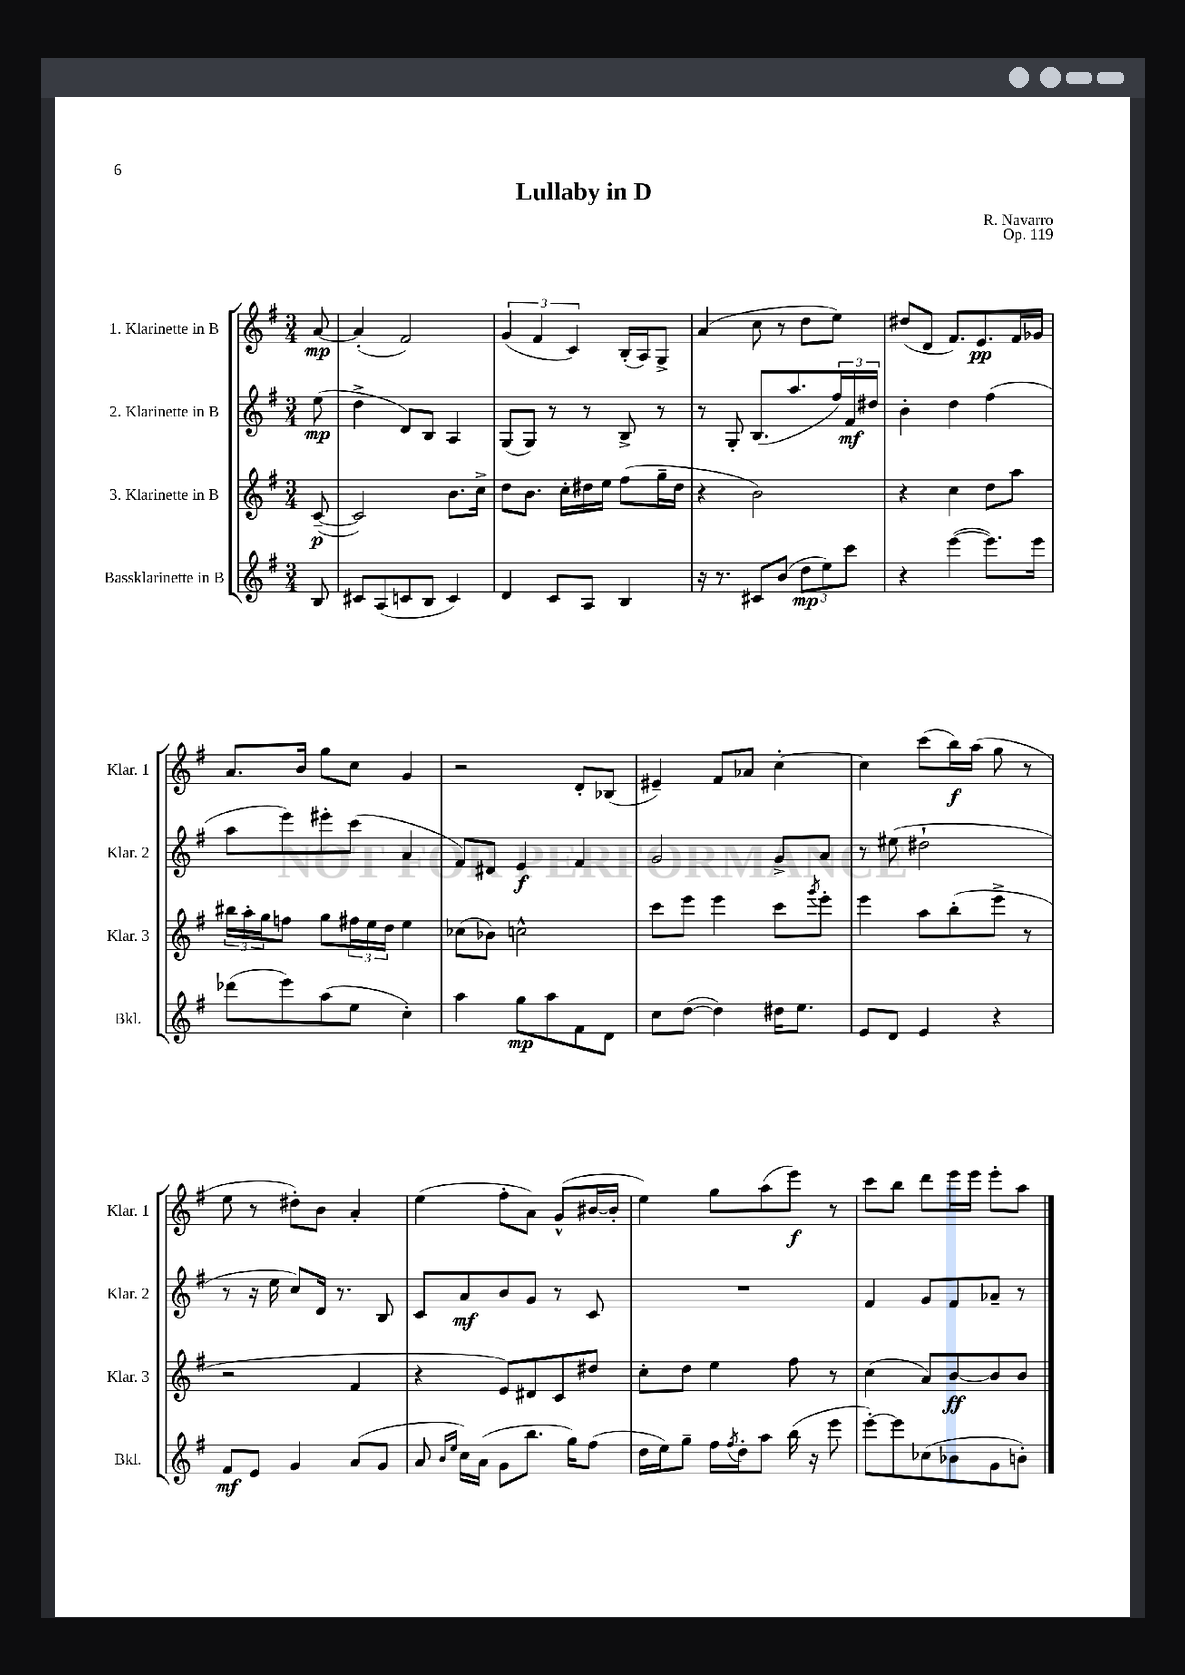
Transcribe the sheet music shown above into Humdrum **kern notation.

**kern	**kern	**kern	**kern
*staff4	*staff3	*staff2	*staff1
*clefG2	*clefG2	*clefG2	*clefG2
*k[f#]	*k[f#]	*k[f#]	*k[f#]
*M3/4	*M3/4	*M3/4	*M3/4
8B/	([8c~/	(8ee\	[8a/
=	=	=	=
8c#/L	2c/])	4dd^\	(4a'/]
(8A/	.	.	.
8c/	.	8d/L)	2f#/)
8B/J	.	8B/J	.
4c/)	8.b\L	4A/	.
.	16cc^\Jk	.	.
=	=	=	=
4d/	8dd\L	(8G/L	(6g/
.	8.b\J	8G/J)	.
.	.	.	6f#/
8c/L	.	8r	.
.	16cc'\LL	.	.
.	.	.	6c/)
8A/J	16dd#\	8r	.
.	16ee\JJ	.	.
4B/	(8ff#\L	8B^/	(16B'/LL
.	.	.	16A/J)
.	16gg~\L	8r	8G^/J
.	16dd#\JJ	.	.
=	=	=	=
16r	4r	8r	(4a/
8.r	.	.	.
.	.	8G'/	.
8c#/L	2b\)	(8.B/L	8cc\
(8b/J	.	.	8r
.	.	8.aa/	.
12dd\L	.	.	8dd\L
12ee\)	.	.	.
.	.	24ff#/L)	8ee\J)
12ccc\J	.	24f#/	.
.	.	24dd#/JJ	.
=	=	=	=
4r	4r	4b'\	(8dd#/L
.	.	.	8d/J
([4eee\	4cc\	4dd\	8.f#/L)
.	.	.	8.e/
8.eee\]L)	8dd\L	(4ff#\	.
.	8aa\J	.	16f#/L
16eee\Jk	.	.	16g-/JJ
=	=	=	=
(8ddd-\L	24bb#\LL	8aa\L	8.a/L
.	24aa'\	.	.
.	24gg\J	.	.
8eee\)	8ff\J	8eee\)	.
.	.	.	16b/Jk
(8aa\	8gg\L	8eee#'\	8gg\L
8ee\J	24ff#\L	(8ccc\J	8cc\J
.	24ee\	.	.
.	24dd\JJ	.	.
4cc'\)	4ee\	4a/	4g/
=	=	=	=
4aa\	(8cc-\L	8f#/L)	2r
.	8b-\J)	8d#/J	.
8gg\L	2cc^^\	4e/	.
8aa\	.	.	.
8f#\	.	4f#/	8d'/L
8d\J	.	.	(8B-/J
=	=	=	=
8cc\L	8ccc\L	2g/	4e#~/)
([8dd\J	8eee\J	.	.
4dd\])	4eee\	.	8f#/L
.	.	.	8a-/J
16dd#\LK	8ccc\L	8g^/L	[4cc'\
8.ee\J	.	.	.
.	8qggg/	.	.
.	8eee'\J	8a/J	.
=	=	=	=
8e/L	4eee\	8r	4cc\]
8d/J	.	(8ee#\	.
4e/	8aa\L	2dd#`\	(8ccc\L
.	(8bb'\	.	16bb\L)
.	.	.	(16aa\JJ
4r	8eee^\J	.	8gg\
.	8r	.	8r
=	=	=	=
8f#/L	2r	8r	8ee\
8e/J	.	16r	8r
.	.	16ee\	.
4g/	.	8cc/L)	8dd#'\L)
.	.	16d/Jk	8b\J
.	.	8.r	.
(8a/L	4f#/	.	4a'/
8g/J	.	8B/	.
=	=	=	=
8a/	4r	8c/L	(4ee\
16qqb/LL	.	.	.
16qqee/JJ	.	.	.
16cc\LL)	.	8a/	.
(16a\JJ	.	.	.
8g\L	8e/L)	8b/	8ff#'\L
8.bb\J	8d#/	8g/J	8a\J)
.	8c/	8r	(8g^^/L
16gg\LK)	.	.	.
(8ff#\J	8dd#/J	8c/	[16b#/L
.	.	.	16b#'/]JJ
=	=	=	=
16dd\LL	8cc'\L	2.r	4ee\)
16ee\J)	.	.	.
8gg~\J	8dd\J	.	.
16ff#\LL	4ee\	.	8gg\L
8qff#/	.	.	.
16dd'\J	.	.	.
8aa\J	.	.	(8aa\
(16bb\	8ff#\	.	8eee\J)
16r	.	.	.
8eee\	8r	.	8r
=	=	=	=
[8eee'\L)	(4cc\	4f#/	8ccc\L
8eee\]	.	.	8bb\J
(8cc-\	8a/L)	8g/L	8ddd\L
8b-\	[8b/	8f#/	16eee\L
.	.	.	16eee\JJ
8g\	8b/]	8a-~/J	8eee'\L
8b'\J)	8b/J	8r	8aa\J
==	==	==	==
*-	*-	*-	*-
